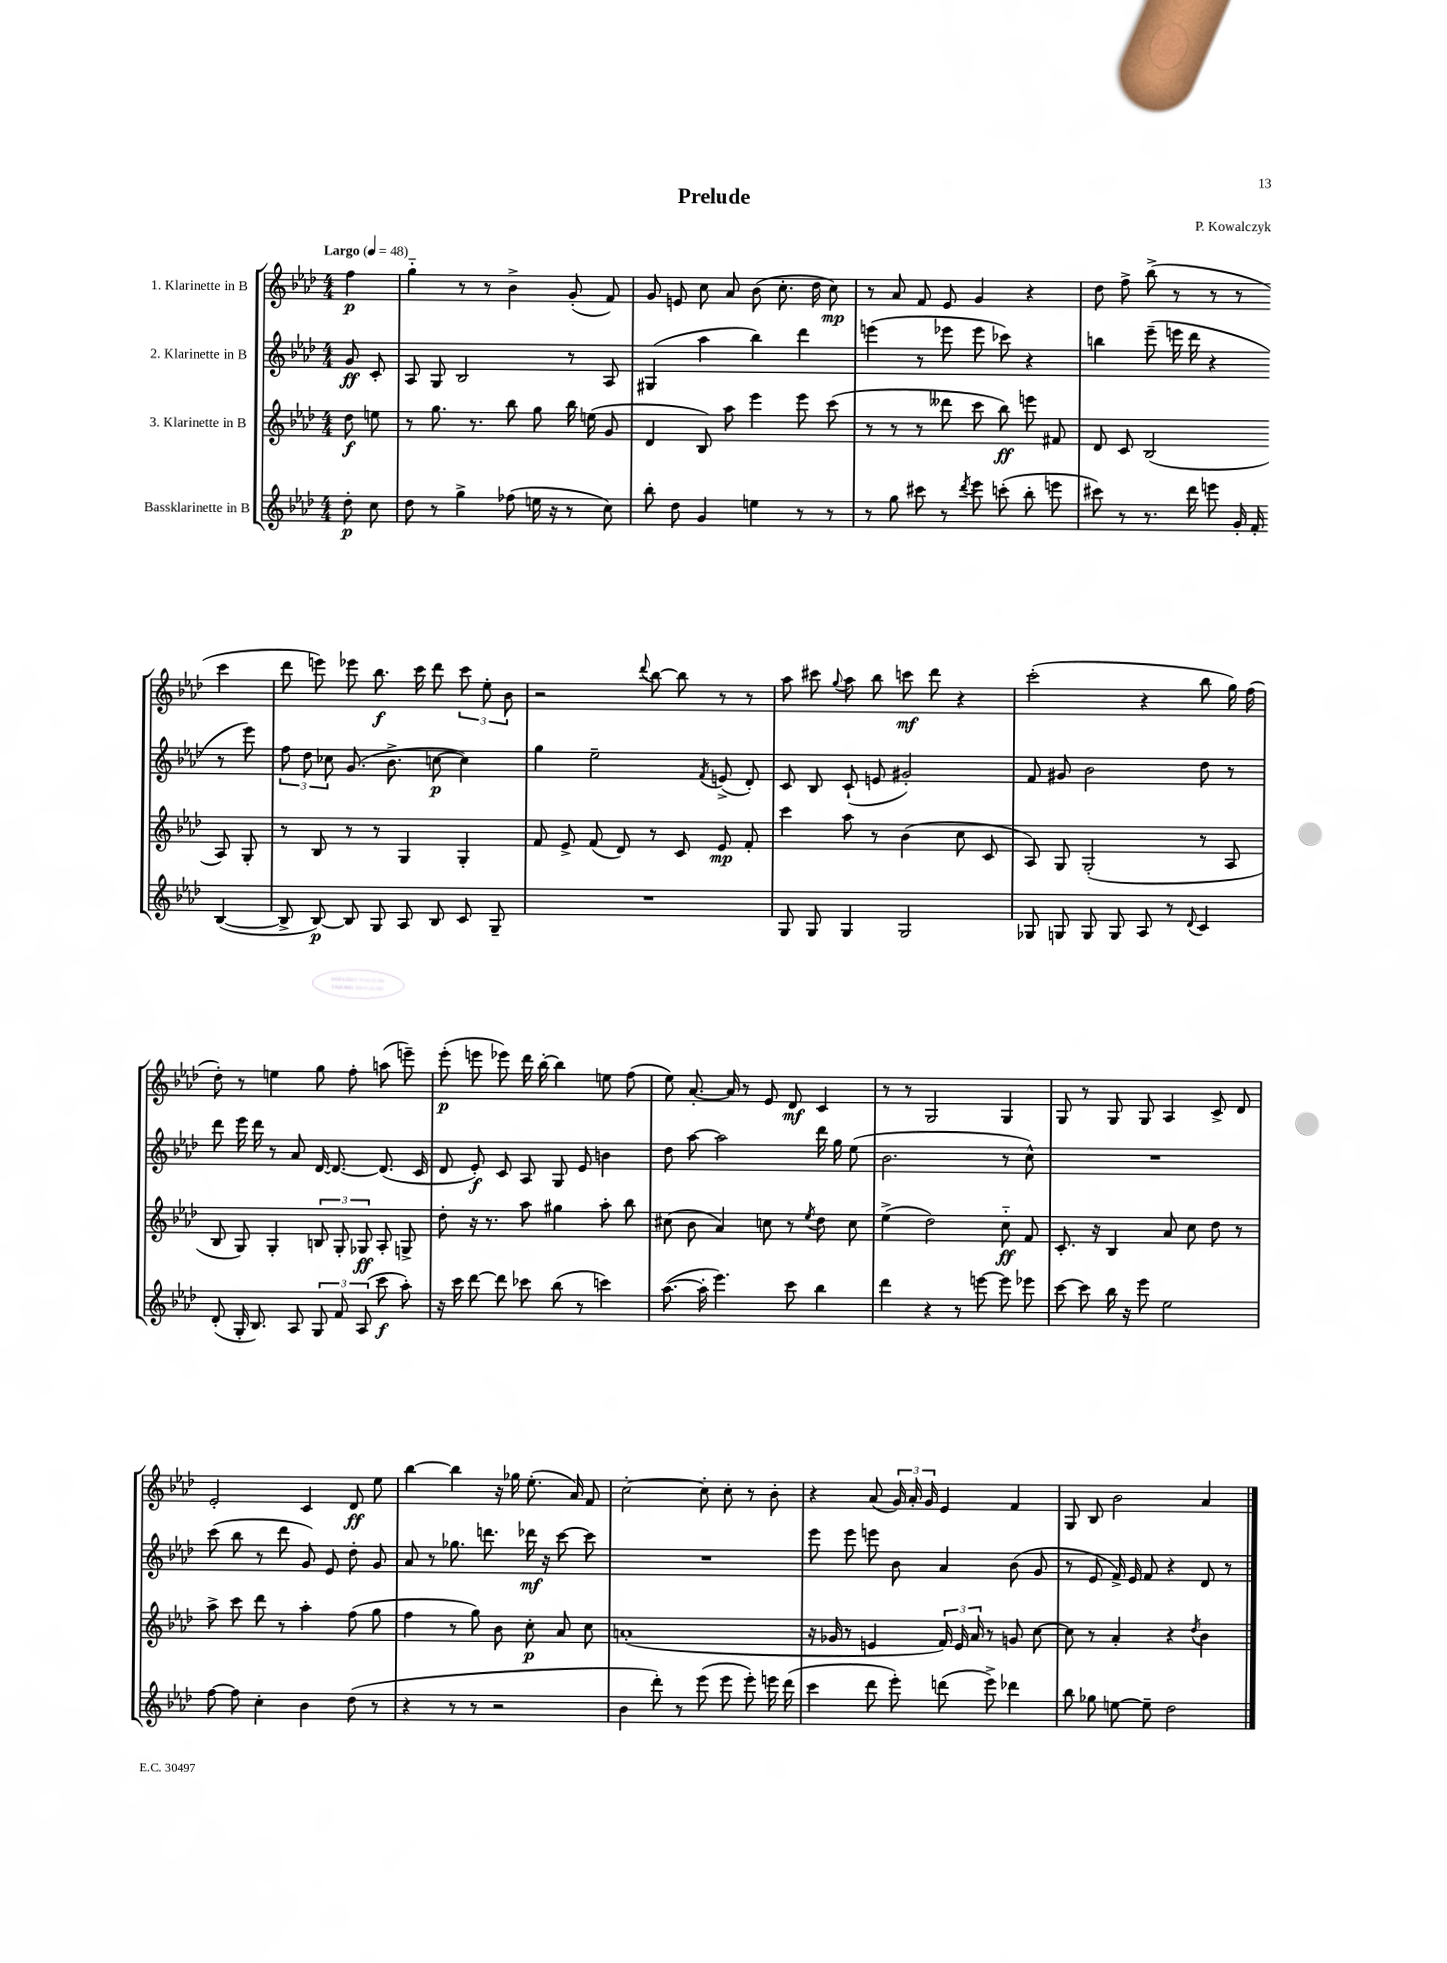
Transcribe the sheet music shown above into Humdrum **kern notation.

**kern	**kern	**kern	**kern
*staff4	*staff3	*staff2	*staff1
*clefG2	*clefG2	*clefG2	*clefG2
*k[b-e-a-d-]	*k[b-e-a-d-]	*k[b-e-a-d-]	*k[b-e-a-d-]
*M4/4	*M4/4	*M4/4	*M4/4
*MM48	*MM48	*MM48	*MM48
8dd-'	8dd-	8g	4ff
8cc	8ee	8c'	.
=	=	=	=
8dd-	8r	8A-	4gg'~
8r	8.gg	8G	.
4gg^	.	2B-	8r
.	8.r	.	.
.	.	.	8r
(8ff-	8bb-	.	4b-^
16ee	8gg	.	.
16r	.	.	.
8r	16bb-	8r	(8g'
.	(16ee	.	.
8cc)	8g	8A-	8f)
=	=	=	=
8bb-'	4d-	(4G#	8g
8dd-	.	.	8e
4g	8B-)	4aa-	8cc
.	8aa-	.	8a-
4ee	4eee-	4bb-)	(8b-
.	.	.	8.cc'
8r	8eee-	4ddd-	.
.	.	.	16dd-
8r	(8ccc	.	8cc)
=	=	=	=
8r	8r	(4eee	8r
8gg	8r	.	8a-
8ccc#	8r	8r	8f
8r	8ddd--	8eee-	8e-
8qddd-	.	.	.
8eee-	8ccc	8eee-	4g
(8ccc'	8bb-)	8ccc-)	.
8bb-'	8eee	4r	4r
8eee	8f#	.	.
=	=	=	=
8ccc#)	8d-	4bb	8dd-
8r	8c	.	8ff^
8.r	(2B-	(8eee-~	(8bb-^
.	.	16eee	8r
16ddd-	.	16ddd-	.
8eee	.	4r	8r
16g'	.	.	8r
16f'	.	.	.
([4B-	8A-)	8r	4ccc
.	8G'	8eee)	.
=	=	=	=
8B-^]	8r	12ff	8ddd-
.	.	12dd-	.
[8B-)	8B-	.	8eee)
.	.	12cc-	.
8B-]	8r	(8.g	8eee-
8G	8r	.	8.bb-
.	.	8.b-^	.
8A-	4G	.	.
.	.	.	16ccc
8B-	.	[8cc	8ddd-
8c	4G'	4cc])	12ccc
.	.	.	12ee-'
8G~	.	.	.
.	.	.	12b-
=	=	=	=
1r	8f	4gg	2r
.	8e-^	.	.
.	(8f	2ee-~	.
.	8d-)	.	.
.	.	.	8qqddd-
.	8r	.	[8bb-
.	8c	.	8bb-]
.	.	8qf	.
.	8e-	(8e^	8r
.	8f'	8d-')	8r
=	=	=	=
8G	4ccc	8c	8aa-
8G	.	8B-	8ccc#
.	.	.	8qqgg
4G	8aa-	(8c`	8aa-
.	8r	8e	8bb-
2G	(4b-	2g#')	8ccc
.	.	.	8ddd-
.	8cc	.	4r
.	8c	.	.
=	=	=	=
8G-	8A-)	8f	(2ccc'
8G	8G	8g#	.
8G	(2G'	2b-	.
8G	.	.	.
8A-	.	.	4r
8r	.	.	.
8qqd-	.	.	.
4c	8r	8dd-	8bb-
.	8A-	8r	16gg)
.	.	.	(16ff
=	=	=	=
(8d-'	8B-	8ddd-	8dd-')
16G'	8G)	16eee-	8r
8.B-)	.	16ddd-	.
.	4G'	8r	4ee
8A-	.	8a-	.
12G	12B	[16d-	8gg
.	.	8.d-_	.
12f	12G'	.	.
.	.	.	8ff'
(12A-	12G-	.	.
8ccc	8A-'	(8.d-]	(8aa
8aa-')	8G^	.	8eee~)
.	.	16c	.
=	=	=	=
16r	8dd-'	8d-	(8eee-'
16ccc	.	.	.
[8ddd-	16r	8e-')	8eee
.	8.r	.	.
8ddd-]	.	8c	8eee-)
8ccc-	8aa-	8A-	16ddd-
.	.	.	[16bb-'
(8bb-	4gg#	8G	4bb-]
8r	.	8e-	.
4ccc)	8aa-'	4b	8ee
.	8bb-	.	(8ff
=	=	=	=
([8.aa-	(8cc#	8dd-	8ee-)
.	8b-	[8aa-	[8.a-'
16aa-']	.	.	.
4.eee-)	4a-)	2aa-]	.
.	.	.	16a-]
.	.	.	8r
.	8cc	.	8e-
8ccc	8r	.	8d-
.	8qee-	.	.
4bb-	8dd-	16ddd-	4c
.	.	16gg	.
.	8cc	(8ee-	.
=	=	=	=
4ddd-	(4ee-^	2.b-	8r
.	.	.	8r
4r	2dd-)	.	2G
8r	.	.	.
[8eee	.	.	.
8eee]	8cc'~	8r	4G
8eee-	8f	8cc^^)	.
=	=	=	=
[8ccc	8.c'	1r	8G
8ccc]	.	.	8r
.	16r	.	.
16bb-	4B-	.	8G
16r	.	.	.
8eee-	.	.	8G
2ee-	8a-	.	4A-
.	8cc	.	.
.	8dd-	.	8c^
.	8r	.	8d-
=	=	=	=
[8ff	8aa-^	(8ccc	2e-'
8ff]	8ccc	8bb-	.
4cc'	8ddd-	8r	.
.	8r	8ddd-	.
4b-	4aa-'	8g)	4c
.	.	8e-	.
(8dd-	(8ff	8dd-'	8d-
8r	8gg	8g	8ee-
=	=	=	=
4r	4ff	8a-	[4bb-
.	.	8r	.
8r	8r	8.gg-	4bb-]
8r	8gg)	.	.
.	.	8.ddd	.
2r	8b-	.	16r
.	.	.	16gg-
.	8cc'	16ddd-	(8.ee-'
.	.	16r	.
.	8a-	[8ccc	.
.	.	.	16a-)
.	8cc	8ccc]	8f
=	=	=	=
4b-	(1a'	1r	[2cc'
8ddd-')	.	.	.
8r	.	.	.
(8eee-	.	.	8cc']
8eee-	.	.	8cc'
8eee-')	.	.	8r
16eee	.	.	8b-'
(16ddd-	.	.	.
=	=	=	=
4ccc	16r	8eee-	4r
.	16g-	.	.
.	8r	8eee-	.
8ddd-	4e	8eee	(8a-
8eee-')	.	8b-	24g)
.	.	.	24a-'
.	.	.	24g
(8ddd	24f)	4a-	4e-
.	24e	.	.
.	24a-	.	.
8eee-^)	8r	.	.
4ddd-	8g	(8b-	4f
.	[8cc	8g	.
=	=	=	=
8bb-	8cc]	8r	8G
8gg-	8r	8e-	8B-
[8ee	4a-'	16f^)	2b-
.	.	16e-	.
8ee~]	.	8f	.
2dd-	4r	4r	.
.	8qdd-	.	.
.	4b-	8d-	4a-
.	.	8r	.
==	==	==	==
*-	*-	*-	*-
